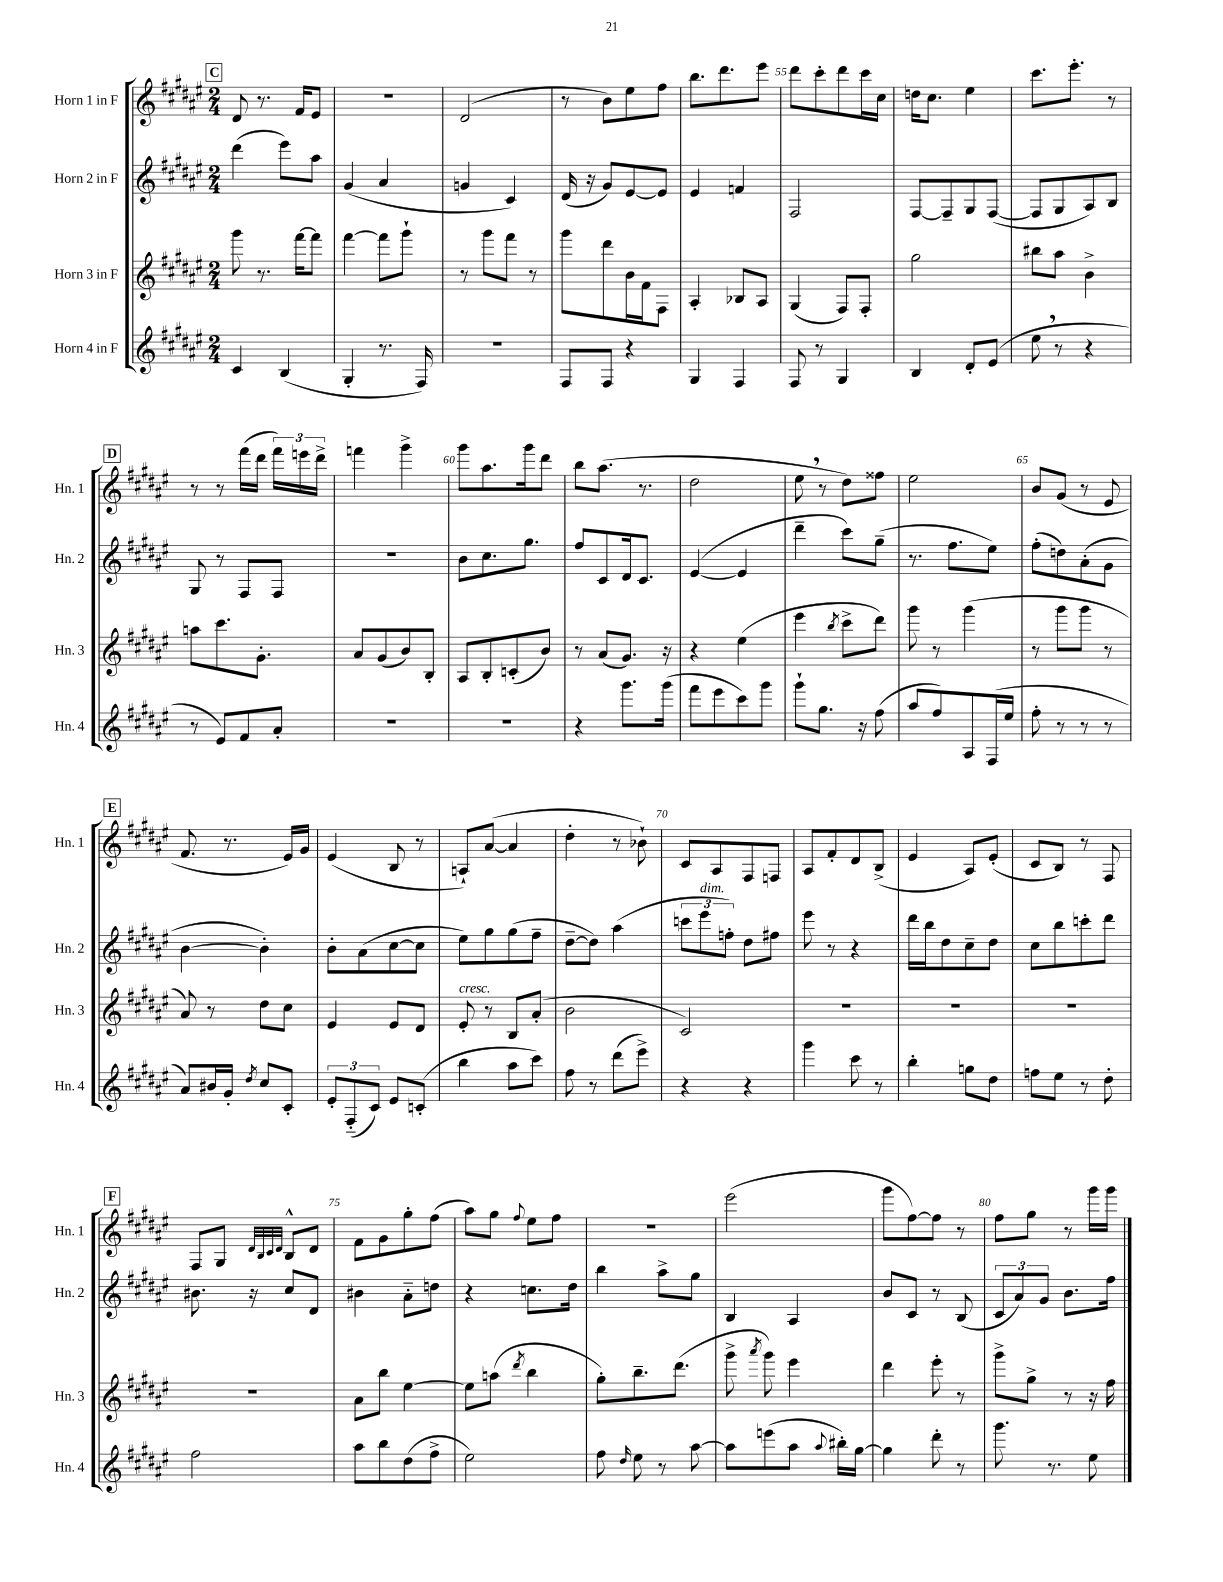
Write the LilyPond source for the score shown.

<<
\new StaffGroup <<
\new Staff = "s0" \with { instrumentName = "Horn 1 in F" shortInstrumentName = "Hn. 1" } {
    \clef treble \key fis \major \numericTimeSignature \time 2/4
    \autoBeamOff \mark \markup { \box "C" } dis'8 r8. fis'16[ eis'8] |
    R2 |
    dis'2( |
    r8 b'8[) eis''8 fis''8] |
    b''8.[ dis'''8. eis'''8] |
    dis'''8[ cis'''8-. dis'''8 cis'''16 cis''16] |
    d''16[ cis''8.] eis''4 |
    cis'''8.[ eis'''8.]-. r8 |
    \mark \markup { \box "D" } r8 r8 fis'''16[( dis'''16] \tuplet 3/2 { fis'''16[) e'''16 dis'''16]-> } |
    f'''4 gis'''4-> |
    gis'''8[ ais''8. gis'''16 dis'''8] |
    b''8[ ais''8.]( r8. |
    dis''2 |
    eis''8 \breathe r8 dis''8[) fisis''8] |
    eis''2 |
    b'8[ gis'8]( r8 eis'8 |
    \mark \markup { \box "E" } fis'8. r8. eis'16[) gis'16] |
    eis'4( b8 r8 |
    a8[-!) ais'8]~( ais'4 |
    dis''4-. r8 bes'8-!) |
    cis'8[ ais8 fis8 f8] |
    ais8[ fis'8-. dis'8 b8]->( |
    eis'4 ais8[) eis'8]-.( |
    cis'8[ b8]) r8 fis8 |
    \mark \markup { \box "F" } fis8[ gis8] \grace { dis'32[ b32 cis'32 dis'32] } b8[-^ dis'8] |
    fis'8[ gis'8 gis''8-. fis''8]( |
    ais''8[) gis''8] \appoggiatura { fis''8 } eis''8[ fis''8] |
    R2 |
    eis'''2( |
    gis'''8[ fis''8~) fis''8] r8 |
    fis''8[ gis''8] r8 gis'''16[ gis'''16] \bar "|." |
}
\new Staff = "s1" \with { instrumentName = "Horn 2 in F" shortInstrumentName = "Hn. 2" } {
    \clef treble \key fis \major \numericTimeSignature \time 2/4
    \autoBeamOff \mark \markup { \box "C" } dis'''4( eis'''8[) ais''8] |
    gis'4( ais'4 |
    g'4 cis'4) |
    dis'16( r16 gis'8[) eis'8~ eis'8] |
    eis'4 f'4 |
    fis2 |
    fis8[~ fis8-- gis8 fis8]~( |
    fis8[ gis8 ais8) b8] |
    \mark \markup { \box "D" } gis8 r8 fis8[ fis8] |
    R2 |
    b'8[ cis''8. gis''8.] |
    fis''8[ cis'8 dis'16 cis'8.] |
    eis'4~( eis'4 |
    dis'''4-- cis'''8[) gis''8]--( |
    r8. fis''8.[ eis''8]) |
    fis''8[-.( d''8) ais'8-.( gis'8] |
    \mark \markup { \box "E" } b'4~ b'4-.) |
    b'8[-. ais'8( cis''8~ cis''8] |
    eis''8[) gis''8 gis''8( fis''8]-- |
    dis''8[~-- dis''8]) ais''4( |
    \tuplet 3/2 { c'''8[ eis'''8^\markup { \italic "dim." } f''8]-.) } dis''8[ fis''8] |
    eis'''8 r8 r4 |
    dis'''16[ b''16 dis''8 cis''8-- dis''8] |
    cis''8[ b''8 c'''8-. dis'''8] |
    \mark \markup { \box "F" } bis'8. r16 cis''8[ dis'8] |
    bis'4 ais'8[-_ d''8] |
    r4 c''8.[ dis''16] |
    b''4 ais''8[-> gis''8] |
    b4 ais4 |
    b'8[ cis'8] r8 b8( |
    \tuplet 3/2 { cis'8[ ais'8) gis'8] } b'8.[ fis''16] \bar "|." |
}
\new Staff = "s2" \with { instrumentName = "Horn 3 in F" shortInstrumentName = "Hn. 3" } {
    \clef treble \key fis \major \numericTimeSignature \time 2/4
    \autoBeamOff \mark \markup { \box "C" } gis'''8 r8. fis'''16[~ fis'''8] |
    fis'''4~ fis'''8[ gis'''8]-! |
    r8 gis'''8[ fis'''8] r8 |
    gis'''8[ dis'''8 b'16 fis'16 fis8] |
    ais4-. bes8[ ais8] |
    gis4( fis8[) fis8]-. |
    gis''2 |
    bis''8[ ais''8] b'4-> |
    \mark \markup { \box "D" } a''8[ cis'''8. gis'8.]-. |
    ais'8[ gis'8( b'8) b8]-. |
    ais8[ b8-. c'8-.( b'8]) |
    r8 ais'8[( gis'8.]) r16 |
    r4 eis''4( |
    eis'''4 \acciaccatura { b''8 } cis'''8[-> dis'''8]) |
    gis'''8 r8 gis'''4( |
    r8 gis'''8[ gis'''8] r8 |
    \mark \markup { \box "E" } ais'8) r8 dis''8[ cis''8] |
    eis'4 eis'8[ dis'8] |
    eis'8-.^\markup { \italic "cresc." } r8 b8[ ais'8]-.( |
    b'2 |
    cis'2) |
    R2 |
    R2 |
    R2 |
    \mark \markup { \box "F" } R2 |
    ais'8[ b''8] eis''4~ |
    eis''8[ a''8]( \acciaccatura { dis'''8 } b''4 |
    gis''8[-.) b''8.-- dis'''8.]( |
    gis'''8-> \acciaccatura { ais'''8 } gis'''8) eis'''4 |
    dis'''4 eis'''8-. r8 |
    gis'''8[-> gis''8]-> r8 r16 fis''16 \bar "|." |
}
\new Staff = "s3" \with { instrumentName = "Horn 4 in F" shortInstrumentName = "Hn. 4" } {
    \clef treble \key fis \major \numericTimeSignature \time 2/4
    \autoBeamOff \mark \markup { \box "C" } cis'4 b4( |
    gis4-. r8. fis16) |
    R2 |
    fis8[ fis8] r4 |
    gis4 fis4 |
    fis8 r8 gis4 |
    b4 dis'8[-. eis'8]( |
    eis''8 \breathe r8 r4 |
    \mark \markup { \box "D" } r8 eis'8[) fis'8 ais'8]-. |
    R2 |
    R2 |
    r4 gis'''8.[ gis'''16]( |
    fis'''8[ eis'''8 cis'''8) gis'''8] |
    gis'''8[-! gis''8.] r16 fis''8( |
    ais''8[ fis''8) ais8 fis16( eis''16] |
    fis''8-. r8 r8 r8 |
    \mark \markup { \box "E" } ais'8[) bis'16 gis'16]-. \acciaccatura { dis''8 } cis''8[ cis'8]-. |
    \tuplet 3/2 { eis'8[-. fis8-_( cis'8]) } eis'8[ c'8]-.( |
    b''4 ais''8[ cis'''8]) |
    fis''8 r8 dis'''8[( eis'''8]->) |
    r4 r4 |
    gis'''4 cis'''8 r8 |
    b''4-. g''8[ dis''8] |
    f''8[ eis''8] r8 dis''8-. |
    \mark \markup { \box "F" } fis''2 |
    ais''8[ b''8 dis''8( fis''8]-> |
    eis''2) |
    fis''8 \grace { dis''16 } eis''8 r8 ais''8~ |
    ais''8[ e'''8( ais''8] \appoggiatura { ais''8 } bis''16[-.) gis''16]~ |
    gis''4 dis'''8-. r8 |
    gis'''8. r8. eis''8 \bar "|." |
}
>>
>>
\layout { \context { \Score currentBarNumber = #50 \override BarNumber.break-visibility = ##(#f #t #t) barNumberVisibility = #(every-nth-bar-number-visible 5) } }
